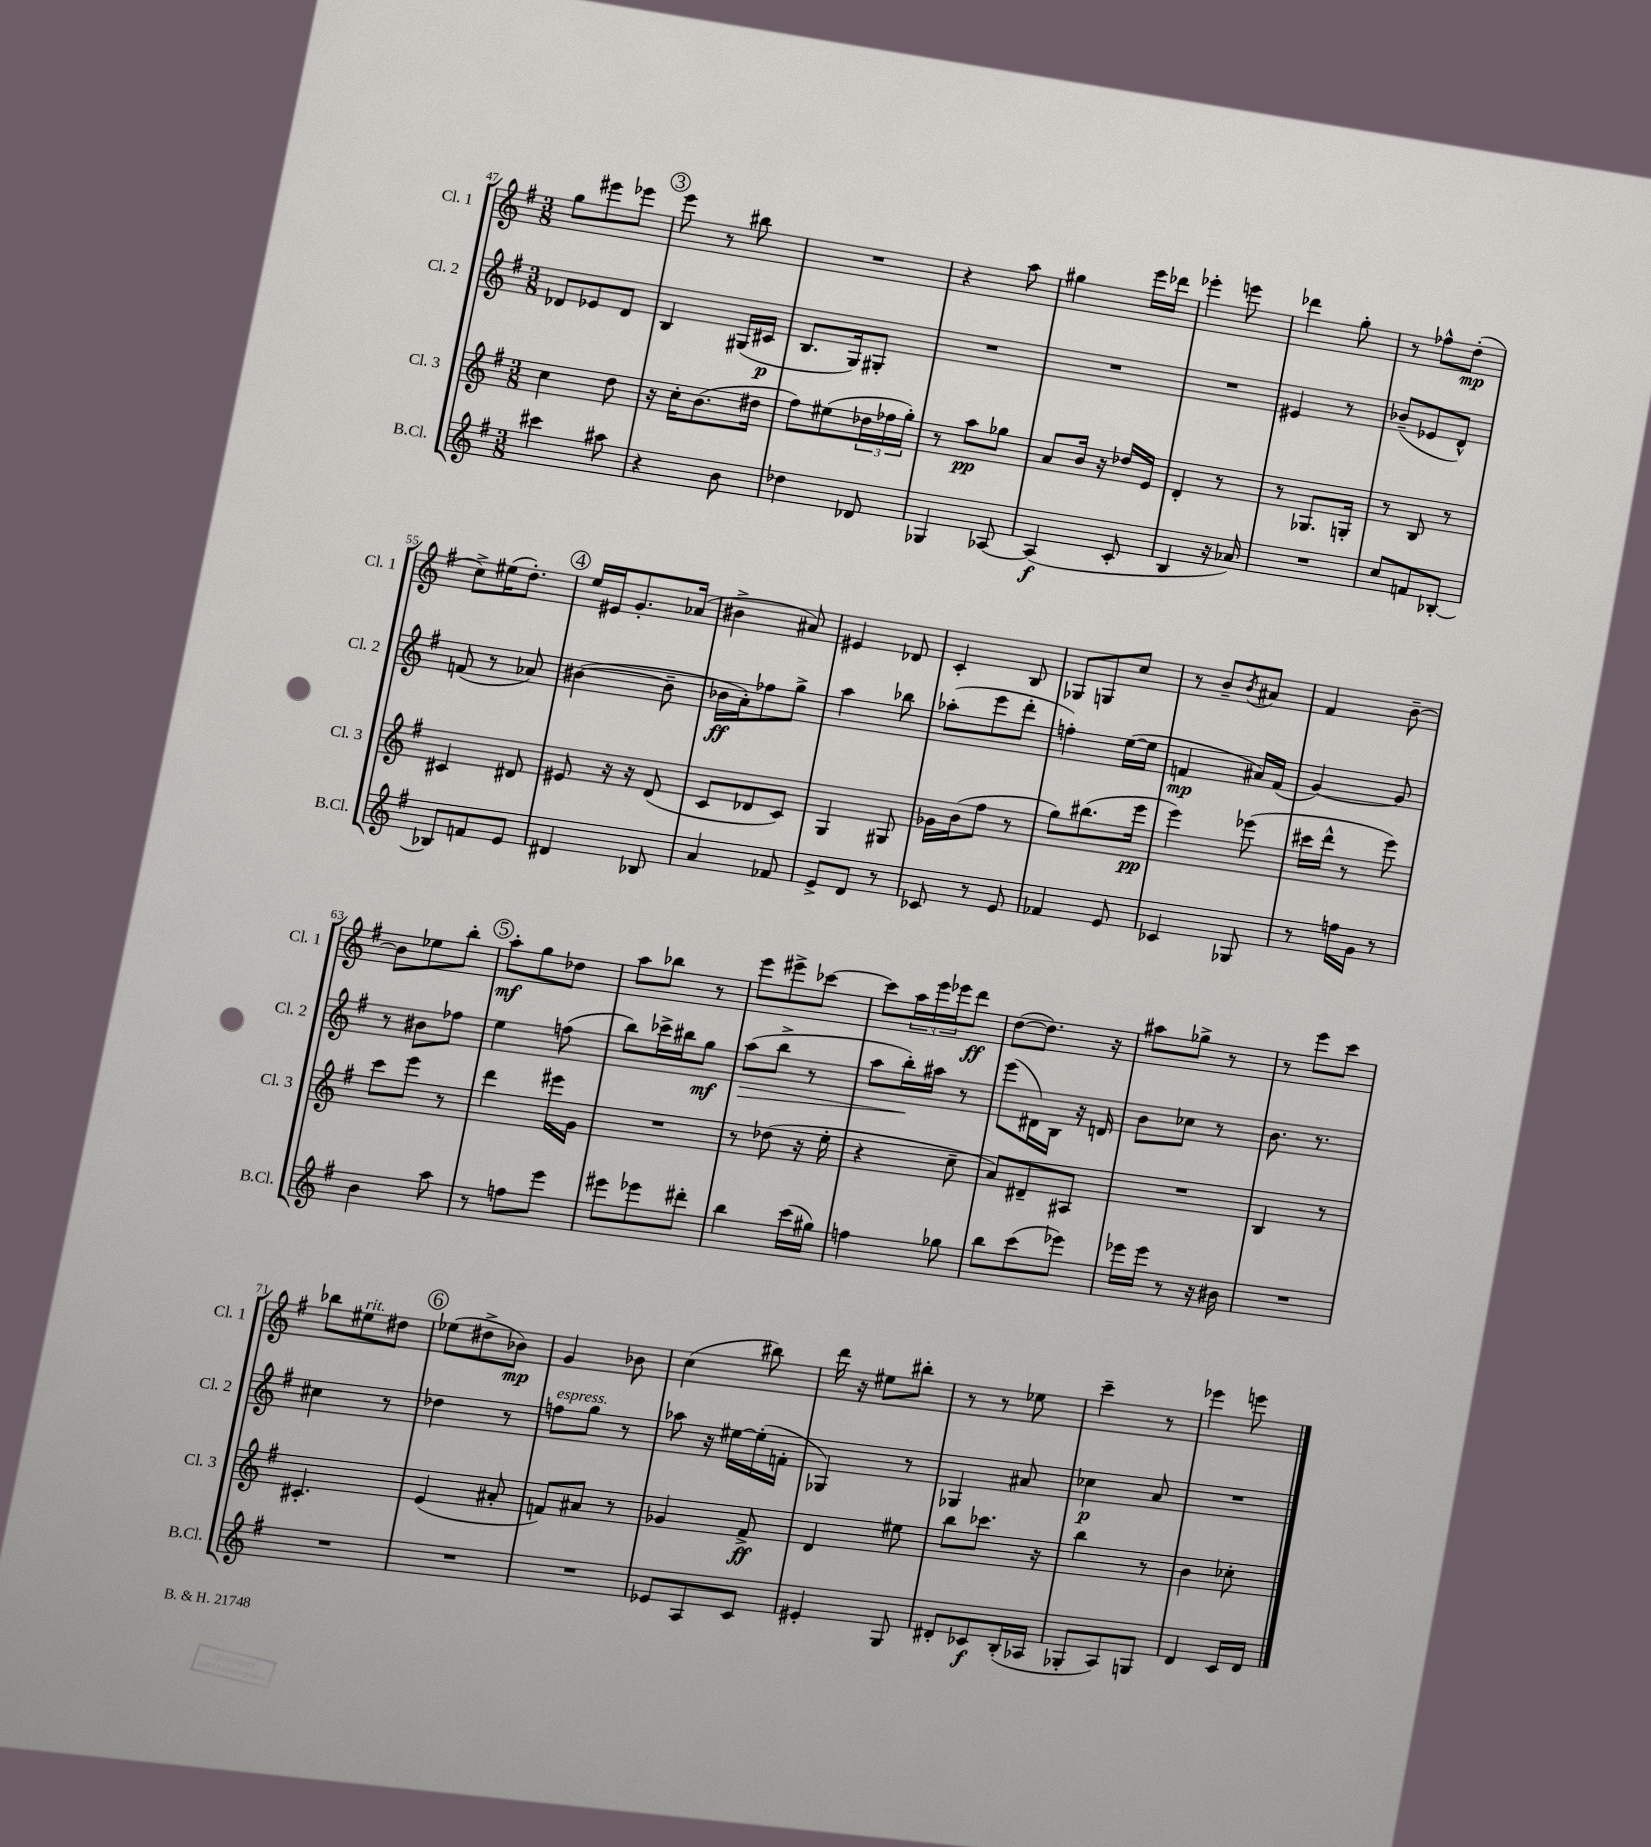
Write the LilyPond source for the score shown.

<<
\new StaffGroup <<
\new Staff = "s0" \with { instrumentName = "Cl. 1" shortInstrumentName = "Cl. 1" } {
    \clef treble \key g \major \numericTimeSignature \time 3/8
    g''8 eis'''8 ees'''8 |
    \mark \markup { \circle "3" } e'''8 r8 bis''8 |
    R4. |
    r4 a''8 |
    gis''4 e'''16 des'''16 |
    ees'''4-. e'''8 |
    des'''4 g''8-. |
    r8 fes''8-^ d''8-.\mp( |
    c''8->) eis''16( d''8.-.) |
    \mark \markup { \circle "4" } e''16 eis'16 g'8.-. aes'16( |
    bis'4-> ais'8) |
    eis'4 des'8 |
    c'4-. b8 |
    ges8 g8 c''8 |
    r8 b'8-- \acciaccatura { b'8 } ais'8 |
    fis'4 b'8~-- |
    b'8 ees''8 b''8-. |
    \mark \markup { \circle "5" } a''8-.\mf g''8 des''8 |
    a''8 bes''8 r8 |
    e'''8 eis'''8-> ces'''8~ |
    ces'''8 \tuplet 3/2 { a''16 e'''16 ees'''16 } d'''8\ff |
    d''8~( d''8.) r16 |
    ais''8 ges''8-> r8 |
    r8 e'''8 c'''8 |
    bes''8 eis''8^\markup { \italic "rit." } dis''8 |
    \mark \markup { \circle "6" } ees''8( dis''8-> bes'8\mp) |
    g'4 bes'8 |
    c''4( bis''8) |
    d'''16 r16 eis''8 bis''8-. |
    r8 r8 ees''8 |
    c'''4-- r8 |
    ees'''4 e'''8 \bar "|." |
}
\new Staff = "s1" \with { instrumentName = "Cl. 2" shortInstrumentName = "Cl. 2" } {
    \clef treble \key g \major \numericTimeSignature \time 3/8
    des'8 ees'8 des'8 |
    \mark \markup { \circle "3" } b4 gis16( cis'16\p |
    b8. g16) gis8-. |
    R4. |
    R4. |
    R4. |
    eis'4 r8 |
    bes'8--( ees'8 d'8-^) |
    f'8( r8 aes'8) |
    \mark \markup { \circle "4" } bis'4~( bis'8-- |
    bes'16\ff a'16-.) fes''8 g''8-> |
    a''4 bes''8 |
    aes''8-.( e'''8 d'''8-. |
    f''4-.) e''16~( e''16 |
    f'4\mp ais'16) f'16( |
    g'4~) g'8 |
    r8 bis'8 fes''8 |
    \mark \markup { \circle "5" } e''4 f''8( |
    b''8) ces'''16-> bis''16 g''8\mf |
    a''8\>( b''8-> r8 |
    a''8 b''16-.\!) ais''16 r8 |
    e'''8( dis'16) b16 r16 d'16 |
    b'8 ces''8 r8 |
    b'8. r8. |
    cis''4 r8 |
    \mark \markup { \circle "6" } des''4 r8 |
    f''8^\markup { \italic "espress." } g''8 r8 |
    aes''8 r16 eis''16~ eis''16-.( f'16-. |
    ges4) r8 |
    ges4 ais'8 |
    ces''4\p a'8 |
    R4. \bar "|." |
}
\new Staff = "s2" \with { instrumentName = "Cl. 3" shortInstrumentName = "Cl. 3" } {
    \clef treble \key g \major \numericTimeSignature \time 3/8
    c''4 d''8 |
    \mark \markup { \circle "3" } r16 c''16-. b'8.( dis''16 |
    fis''8) eis''8( \tuplet 3/2 { des''16 fes''16 g''16-.) } |
    r8 a''8\pp ges''8 |
    a'8 b'16 r16 des''16 e'16 |
    d'4-. r8 |
    r8 ges8. g16-. |
    r8 b8 r8 |
    cis'4 dis'8 |
    \mark \markup { \circle "4" } eis'8 r16 r16 d'8( |
    c'8 des'8 c'8) |
    g4 gis8 |
    ges'16 b'16( fis''8 r8 |
    g''8) bis''8.( e'''16\pp |
    e'''4) ees'''8( |
    cis'''16 d'''16-^ r8 e'''8) |
    c'''8 e'''8 r8 |
    \mark \markup { \circle "5" } d'''4 eis'''16 g'16 |
    R4. |
    r8 des''8( r16 e''16-. |
    r4 c''8-- |
    a'8) dis'8-- ais8 |
    R4. |
    b4 r8 |
    cis'4.-. |
    \mark \markup { \circle "6" } e'4( ais'8-. |
    f'8) ais'8 r8 |
    ges'4 fis'8->\ff |
    d'4 eis''8 |
    b''8 ces'''8. r16 |
    b''4 r8 |
    b'4 ces''8-. \bar "|." |
}
\new Staff = "s3" \with { instrumentName = "B.Cl." shortInstrumentName = "B.Cl." } {
    \clef treble \key g \major \numericTimeSignature \time 3/8
    cis'''4 ais''8 |
    \mark \markup { \circle "3" } r4 b'8 |
    des''4 des'8 |
    ges4 aes8~ |
    aes4\f( c'8-. |
    b4 r16 aes'16) |
    R4. |
    c''8 f'8 bes8~-. |
    bes8 f'8 e'8 |
    \mark \markup { \circle "4" } dis'4 bes8 |
    a'4 fes'8 |
    e'8-> d'8 r8 |
    ces'8 r8 e'8 |
    fes'4 e'8 |
    ces'4 ges8 |
    r8 f''16 g'16 r8 |
    b'4 a''8 |
    \mark \markup { \circle "5" } r8 f''8 e'''8 |
    eis'''8 ees'''8 dis'''8-. |
    b''4 c'''16( gis''16) |
    f''4 ges''8 |
    b''8 c'''8( ees'''8) |
    ees'''16 ees'''16 r8 r16 bis'16 |
    R4. |
    R4. |
    \mark \markup { \circle "6" } R4. |
    R4. |
    ees'8 a8 c'8 |
    eis'4-. g8 |
    dis'8-. ces'8\f b16-.( aes16 |
    ges8-. a8) g8 |
    d'4 c'16 d'16 \bar "|." |
}
>>
>>
\layout { \context { \Score currentBarNumber = #47 } }
